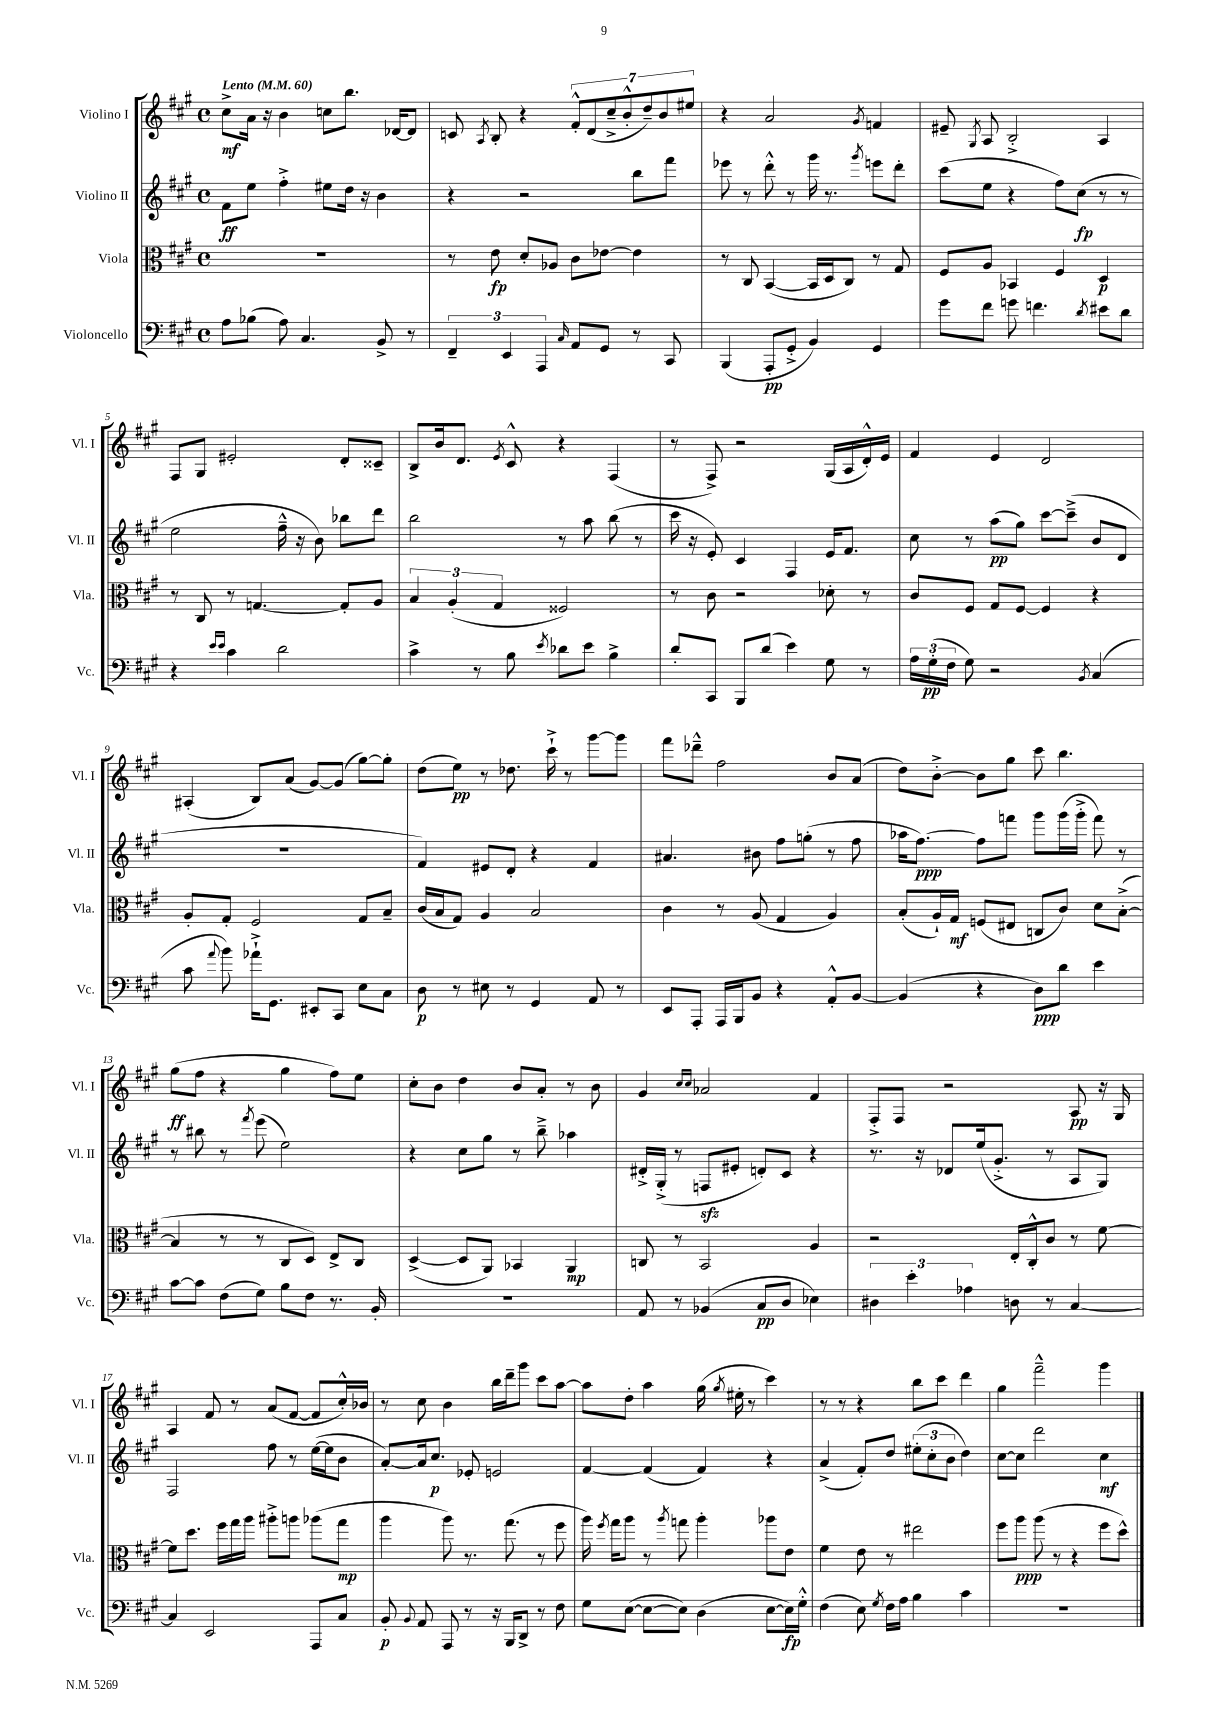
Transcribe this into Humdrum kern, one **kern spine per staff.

**kern	**kern	**kern	**kern
*staff4	*staff3	*staff2	*staff1
*clefF4	*clefC3	*clefG2	*clefG2
*k[f#c#g#]	*k[f#c#g#]	*k[f#c#g#]	*k[f#c#g#]
*M4/4	*M4/4	*M4/4	*M4/4
*met(c)	*met(c)	*met(c)	*met(c)
*MM60	*MM60	*MM60	*MM60
8A	1r	8f#	8cc#^
(8B-	.	8ee	16a
.	.	.	16r
8A)	.	4ff#'^	4b
4.C#	.	.	.
.	.	8ee#	8cc
.	.	16dd	8.bb
.	.	16r	.
8BB^	.	4b	.
.	.	.	[16d-
8r	.	.	8d-]
=	=	=	=
6FF#~	8r	4r	8c
.	.	.	8qA
.	8e	.	8B'
6EE	.	.	.
.	8d'	2r	4r
6AAA	.	.	.
.	8A-	.	.
16qqC#	.	.	.
8AA	8c#	.	14f#'^^
.	.	.	(14d
8GG#	[8e-	.	.
.	.	.	14cc#~^
.	.	.	14b'^^
8r	4e-]	8bb	.
.	.	.	14dd~)
.	.	.	14b
8CC#	.	8fff#	.
.	.	.	14ee#
=	=	=	=
(4BBB	8r	8eee-	4r
.	8C#	8r	.
8AAA'	([4BB	8ddd'^^	2a
8GG#'^	.	8r	.
4BB)	16BB]	16ggg#	.
.	16D	8.r	.
.	8C#)	.	.
.	.	8qggg#	8qg#
4GG#	8r	8eee	4f
.	8G#	8ddd'	.
=	=	=	=
8g#	8F#	(8ccc#	8e#~
.	.	.	8qG#
8f#	8A	8ee	8A
8g	4BB-	4r	2B'^
4.f	.	.	.
.	4F#	8ff#)	.
.	.	(8cc#	.
8qd	.	.	.
8e#	4D	8r	4A
8d	.	8r	.
=	=	=	=
4r	8r	2ee	8F#
.	8C#	.	8G#
16qqe	.	.	.
16qqe	.	.	.
4c#	8r	.	2e#'
.	[4.G	.	.
2d	.	16ff#~^^	.
.	.	16r	.
.	.	8b)	.
.	8G']	8bb-	8d'
.	8A	8ddd	8c##~
=	=	=	=
4c#^	6B	2bb	8B^
.	.	.	16b
.	(6A'	.	.
.	.	.	8.d
8r	.	.	.
.	6G#	.	.
.	.	.	8qe
8B	.	.	8c#^^
8qe	.	.	.
8d-	2F##)	8r	4r
8e	.	8aa	.
4B^	.	(8bb	(4F#
.	.	8r	.
=	=	=	=
8d'	8r	16ccc#	8r
.	.	16r	.
8CC#	8c#	8e')	8F#^)
8BBB	2r	4c#	2r
(8d	.	.	.
4e)	.	4F#	.
8G#	8d-'	16e	(16G#
.	.	8.f#	16A
8r	8r	.	16d'^^)
.	.	.	16e
=	=	=	=
24A	8c#	8cc#	4f#
(24G#'	.	.	.
24F#	.	.	.
8G#)	8F#	8r	.
2r	8G#	(8aa	4e
.	[8F#	8gg#)	.
.	4F#]	[8ccc#	2d
.	.	(8ccc#~^]	.
8qBB	.	.	.
(4C#	4r	8b	.
.	.	8d	.
=	=	=	=
8c#	8A'	1r	(4A#'
8qqa	.	.	.
8b)	8G#'	.	.
16a-`^	2F#	.	8B)
8.GG#	.	.	.
.	.	.	(8a
8EE#'	.	.	[8g#)
8CC#	.	.	(8g#]
8E	8G#	.	[8gg#)
8C#	8B~	.	8gg#']
=	=	=	=
8D	(16c#	4f#)	(8dd
.	16B	.	.
8r	8G#)	.	8ee)
8E#	4A	8e#	8r
8r	.	8d'	8.dd-
4GG#	2B	4r	.
.	.	.	16ccc#`^
.	.	.	8r
8AA	.	4f#	[8ggg#
8r	.	.	8ggg#]
=	=	=	=
8EE	4c#	4.a#	8fff#
8AAA'	.	.	8ddd-~^^
16AAA	8r	.	2ff#
16BBB	.	.	.
8BB	(8A	8b#	.
4r	4G#	8ff#	.
.	.	(8gg'	.
8AA'^^	4A)	8r	8b
[8BB	.	8ff#	(8a
=	=	=	=
(4BB]	(8B'	16aa-	8dd)
.	.	[8.ff#)	.
.	16A`)	.	[8b'^
.	16G#	.	.
4r	(8F	8ff#]	8b]
.	8E#	8fff	8gg#
8D)	8C	8ggg#	8ccc#
8d	8c#)	(16ggg#	4.bb
.	.	16ggg#'^	.
4e	8d	8fff)	.
.	([8B'^	8r	.
=	=	=	=
[8c#	4B]	8r	(8gg#
8c#]	.	8bb#	8ff#
(8F#	8r	8r	4r
.	.	8qfff#	.
8G#)	8r	(8eee	.
8B	8C#	2ee)	4gg#
8F#	8D)	.	.
8.r	8E^	.	8ff#)
.	8C#	.	8ee
16BB'	.	.	.
=	=	=	=
1r	([4D^	4r	8cc#'
.	.	.	8b
.	8D]	8cc#	4dd
.	8AA)	8gg#	.
.	4BB-	8r	8b
.	.	8bb~^	8a'
.	4AA	4aa-	8r
.	.	.	8b
=	=	=	=
8AA	8C	16d#'^	4g#
.	.	(16G#'^	.
8r	8r	8r	.
.	.	.	16qqcc#
.	.	.	16qqcc#
(4BB-	2BB	8F	2a-
.	.	8e#'	.
8C#	.	8d')	.
8D	.	8c#	.
4E-)	4A	4r	4f#
=	=	=	=
6D#	2r	8.r	8F#'^
.	.	.	8F#
6e'	.	.	.
.	.	16r	.
.	.	8d-	2r
6A-	.	.	.
.	.	(16ee	.
.	.	8.g#'^	.
8D	16E'	.	.
.	16C#'^^	.	.
8r	8c#	8r	.
[4C#	8r	8A	8A
.	[8f#	8G#)	16r
.	.	.	16G#
=	=	=	=
4C#]	8f#]	2F#	4A
.	8.dd	.	.
2EE	.	.	8f#
.	16ff#	.	.
.	16gg#	.	8r
.	16aa	.	.
.	8aa#'^	8ff#	(8a
.	8aa	8r	[8f#
8AAA	(8aa-	([16ee	8f#]
.	.	16ee]	.
8C#	8gg#	8b	16cc#'^^)
.	.	.	16b-
=	=	=	=
8BB'	4aa	[8a')	8r
8qqBB	.	.	.
8AA	.	16a]	8cc#
.	.	8.cc#	.
8AAA	8aa)	.	4b
8r	8.r	8e-'	.
16r	.	2e	16bb
16BBB	(8.gg#	.	16ddd~
8DD^	.	.	8ggg#
8r	8r	.	8ccc#
8F#	8ff#	.	[8aa
=	=	=	=
8G#	16aa)	[4f#	8aa]
.	8qff#	.	.
.	16gg#	.	.
([8E	8aa	.	8dd'
8E_	8r	(4f#]	4aa
.	8qaa	.	.
8E])	8gg	.	.
(4D	4aa'	4f#)	(16gg#
.	.	.	8qgg#
.	.	.	16ee#'
.	.	.	8r
[8E	8aa-	4r	4ccc#)
16E])	8e	.	.
16G#'^^	.	.	.
=	=	=	=
(4F#	4f#	(4a^	8r
.	.	.	8r
8E)	8e	8f#')	4r
8qG#	.	.	.
16F#	8r	8dd	.
16A	.	.	.
4B	2ee#	(12ee#'	8bb
.	.	12cc#'	.
.	.	.	8ccc#
.	.	12b	.
4c#	.	4dd)	4ddd
=	=	=	=
1r	8ff#	[8cc#	4gg#
.	8aa	8cc#]	.
.	(8aa	2ddd	2fff#~^^
.	8r	.	.
.	4r	.	.
.	8ff#	4cc#	4ggg#
.	8dd^^)	.	.
==	==	==	==
*-	*-	*-	*-
